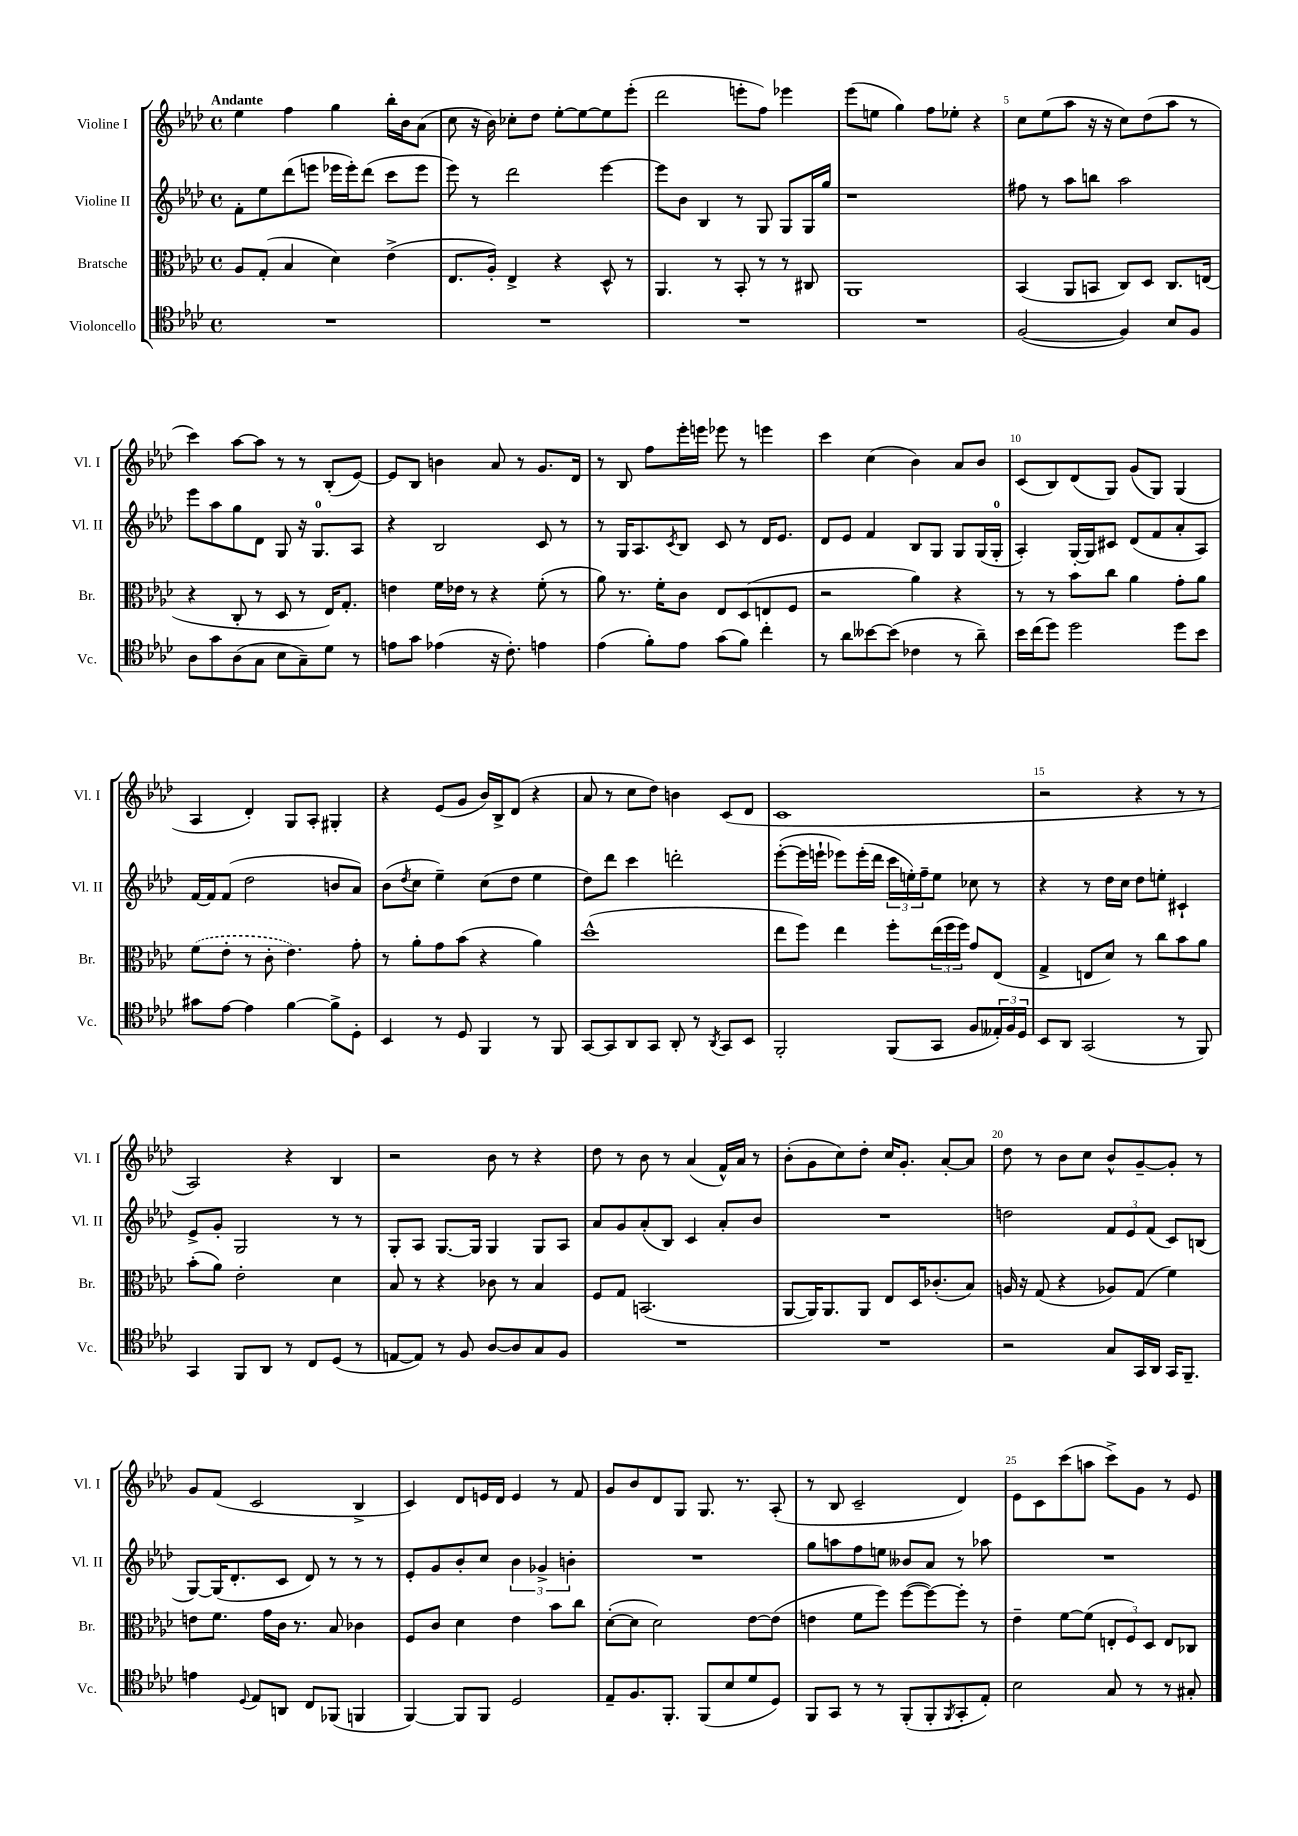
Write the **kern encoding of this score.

**kern	**kern	**kern	**kern
*part4	*part3	*part2	*part1
*staff4	*staff3	*staff2	*staff1
*I"Violoncello	*I"Bratsche	*I"Violine II	*I"Violine I
*I'Vc.	*I'Br.	*I'Vl. II	*I'Vl. I
*clefC4	*clefC3	*clefG2	*clefG2
*k[b-e-a-d-]	*k[b-e-a-d-]	*k[b-e-a-d-]	*k[b-e-a-d-]
*M4/4	*M4/4	*M4/4	*M4/4
*met(c)	*met(c)	*met(c)	*met(c)
=1	=1	=1	=1
!	!	!	!LO:TX:a:B:t=Andante
1r	8A-/L	8f'\L	4ee-\
.	(8G'/J	8ee-\	.
.	4B-/	(8ddd-\	4ff\
.	.	8eeen\J	.
.	4d-\)	16eee-X\LL	4gg\
.	.	16eee-'\J)	.
.	.	(8ddd-\J	.
.	(4e-^\	8ccc\L	16bb-'\LL
.	.	.	16b-\J
.	.	8eee-\J	(8a-\J
=2	=2	=2	=2
1r	8.E-/L	8eee-\)	8cc\
.	.	8r	16r
.	16A-'/Jk)	.	16b-\)
.	4E-^/	2ddd-\	8cc-X'\L
.	.	.	8dd-\J
.	4r	.	[8ee-'\L
.	.	.	8ee-\_
.	8D-^^/	[4eee-\	8ee-\]
.	8r	.	(8eee-'\J
=3	=3	=3	=3
1r	4.AA-/	8eee-\L]	2ddd-\
.	.	8b-\J	.
.	.	4B-/	.
.	8r	.	.
.	8BB-'/	8r	8eeen'\L
.	8r	8G/	8ff\J)
.	8r	8G/L	4eee-X\
.	8C#X/	16G/L	.
.	.	16gg/JJ	.
=4	=4	=4	=4
1r	1AA-	1r	(8eee-\L
.	.	.	8een\J
.	.	.	4gg\)
.	.	.	8ff\L
.	.	.	8ee-X'\J
.	.	.	4r
=5	=5	=5	=5
([2F/	(4BB-/	8ff#X\	8cc\L
.	.	8r	(8ee-\
.	8AA-/L	8aa-\L	8aa-\J
.	8BBn/J	8bbn\J	16r
.	.	.	16r
4F/])	8C/L)	2aa-\	8cc\L)
.	8D-/J	.	(8dd-\
8B-/L	8.C/L	.	8aa-\J
8F/J	.	.	8r
.	(16En/Jk	.	.
!!LO:LB:g=z
=6	=6	=6	=6
8A-\L	4r	8eee-\L	4ccc\)
8g\	.	8aa-\	.
(8A-\	8C'/	8gg\	[8aa-\L
8G\J	8r	8d-\J	8aa-\J]
8B-\L	8D-/	8G/	8r
8G~\)	8r	16r	8r
.	.	8.G/L	.
8d-\J	16E-/KL)	.	(8B-'/L
.	8.G'/J	.	.
8r	.	8A-/J	[8e-/J)
=7	=7	=7	=7
8en\L	4en\	4r	8e-/L]
8g\J	.	.	8B-/J
(4e-X\	16f\LL	2B-/	4bn\
.	16e-X\JJ	.	.
.	8r	.	.
16r	4r	.	8a-/
8.c'\)	.	.	.
.	.	.	8r
4en\	(8f'\	8c/	8.g/L
.	8r	8r	.
.	.	.	16d-/Jk
=8	=8	=8	=8
(4e-\	8a-\)	8r	8r
.	8.r	16G/KL	8B-/
.	.	8.A-/	.
8f'\L)	.	.	8ff\L
.	16f'\KL	.	.
.	.	8qc/	.
8e-\J	8c\J	8B-/J	16eee-'\L
.	.	.	16eeen\JJ
(8g\L	8E-/L	8c/	8eee-X\
8f\J)	(8D-/	8r	8r
4cc'\	8En/	16d-/KL	4eeen\
.	.	8.e-/J	.
.	8F/J	.	.
=9	=9	=9	=9
8r	2r	8d-/L	4ccc\
8a-\L	.	8e-/J	.
[8b--X\	.	4f/	(4cc\
(8b--\J]	.	.	.
4c-X\	4a-\)	8B-/L	4b-\)
.	.	8G/J	.
8r	4r	8G/L	8a-/L
8a-~\)	.	(16G/L	8b-/J
.	.	16G'/JJ	.
=10	=10	=10	=10
16b-\LL	8r	4A-'/)	(8c/L
(16cc\J	.	.	.
8dd-\J)	8r	.	8B-/)
2dd-\	8b-\L	[16G'/LL	(8d-/
.	.	16G/J]	.
.	8cc\J	8c#X/J	8G/J)
.	4a-\	(8d-/L	(8g/L
.	.	8f/	8G/J)
8dd-\L	8g'\L	8a-'/	(4G/
8b-\J	8a-\J	8A-/J)	.
!!LO:LB:g=z
=11	=11	=11	=11
8g#X\L	(8f\L	[16f/LL	4A-/
.	.	16f/J]	.
[8e-\J	8e-'\J	(8f/J	.
4e-\]	8r	2dd-\	4d-'/)
.	8c'\	.	.
[4f\	4.e-\)	.	8G/L
.	.	.	8A-'/J
8f^\L]	.	8bn/L	4G#X'/
8D-'\J	8g'\	8a-/J)	.
=12	=12	=12	=12
4BB-/	8r	(8b-\L	4r
.	.	8qdd-/	.
.	8a-'\L	8cc\J	.
8r	8g\	4ee-~\)	(8e-/L
8D-/	(8b-\J	.	8g/J
4FF/	4r	(8cc\L	16b-/LL)
.	.	.	16B-^/J
.	.	8dd-\J	(8d-/J
8r	4a-\)	4ee-\	4r
8FF/	.	.	.
=13	=13	=13	=13
[8GG/L	(1dd-^^	8dd-\L)	8a-/
8GG/]	.	8ddd-\J	8r
8AA-/	.	4ccc\	8cc\L
8GG/J	.	.	8dd-\J)
8AA-'/	.	2dddn'\	4bn\
8r	.	.	.
8qAA-/	.	.	.
8GG/L	.	.	(8c/L
8BB-/J	.	.	8d-/J
=14	=14	=14	=14
2FF'/	8ee-\L	([8eee-'\L	1c
.	8ff\J)	16eee-\L]	.
.	.	16eeen`\JJ	.
.	4ee-\	8eee-X\L)	.
.	.	(16eee-'\L	.
.	.	16ddd-\JJ	.
(8FF/L	8ff'\L	24ccc\LL	.
.	.	24een'\)	.
.	.	24ff~\J	.
8GG/J	(24ee-\L	8ee\J	.
.	24ff\	.	.
.	24ff\JJ)	.	.
8F/L	8g/L	8cc-X\	.
24E--X'/L)	(8E-/J	8r	.
24F/	.	.	.
24D-/JJ	.	.	.
=15	=15	=15	=15
8BB-/L	4G^/	4r	2r
8AA-/J	.	.	.
(2GG/	8En/L	8r	.
.	8d-/J)	16dd-\LL	.
.	.	16cc\JJ	.
.	8r	8dd-\L	4r
.	8cc\L	8een'\J	.
8r	8b-\	4c#X`/	8r
8FF/)	8a-\J	.	8r
!!LO:LB:g=z
=16	=16	=16	=16
4GG/	(8b-'\L	8e-^/L	2A-/)
.	8a-\J)	8g'/J	.
8FF/L	2e-'\	2G/	.
8AA-/J	.	.	.
8r	.	.	4r
8C/L	.	.	.
(8D-/J	4d-\	8r	4B-/
8r	.	8r	.
=17	=17	=17	=17
[8En/L	8B-/	8G'/L	2r
8E/J])	8r	8A-/J	.
8r	4r	[8.G/L	.
8F/	.	.	.
.	.	16G/Jk]	.
[8A-/L	8c-X\	4G/	8b-\
8A-/]	8r	.	8r
8G/	4B-/	8G/L	4r
8F/J	.	8A-/J	.
=18	=18	=18	=18
1r	8F/L	8a-/L	8dd-\
.	8G/J	8g/	8r
.	(2.BBn/	(8a-'/	8b-\
.	.	8B-/J)	8r
.	.	4c/	(4a-/
.	.	8a-'/L	16f^^/LL)
.	.	.	16a-/JJ
.	.	8b-/J	8r
=19	=19	=19	=19
1r	[8AA-/L	1r	(8b-'\L
.	16AA-/K])	.	8g\
.	8.AA-/	.	.
.	.	.	8cc\)
.	8AA-/J	.	8dd-'\J
.	8E-/L	.	16cc/KL
.	.	.	8.g'/J
.	16D-/K	.	.
.	(8.c-X'/	.	.
.	.	.	[8a-'/L
.	8B-/J)	.	8a-/J]
=20	=20	=20	=20
2r	16An/	2ddn\	8dd-\
.	16r	.	.
.	(8G/	.	8r
.	4r	.	8b-\L
.	.	.	8cc\J
8G/L	8A-X/L)	12f/L	8b-^^/L
.	.	12e-/	.
16GG/L	(8G/J	.	[8g~/
.	.	(12f/J	.
16AA-/JJ	.	.	.
16GG/KL	4f\)	8c/L)	8g'/J]
8.FF~/J	.	.	.
.	.	(8Bn/J	8r
!!LO:LB:g=z
=21	=21	=21	=21
4en\	8en\L	[8G/L)	8g/L
.	8.f\J	(16G/K]	(8f/J
.	.	8.d-'/	.
8qqD-/	.	.	.
8E-/L	.	.	2c/
.	16g\LL	.	.
8AAn/J	16c\JJ	8c/J	.
.	8.r	.	.
8C/L	.	8d-/)	.
(8FF-X/J	8B-/	8r	.
4FFn/	4c-X\	8r	4B-^/
.	.	8r	.
=22	=22	=22	=22
[4FF/)	8F/L	8e-'/L	4c/)
.	8c/J	8g/	.
8FF/L]	4d-\	8b-'/	8d-/L
8FF/J	.	8cc/J	16en/L
.	.	.	16d-/JJ
2D-/	4e-\	6b-\	4e/
.	.	6g-X^/	.
.	8b-\L	.	8r
.	.	6bn'\	.
.	8cc\J	.	8f/
=23	=23	=23	=23
8E-~/L	([8d-'\L	1r	8g/L
8.F/	8d-\J]	.	8b-/
.	2d-\)	.	8d-/
8.FF'/J	.	.	.
.	.	.	8G/J
(8FF/L	.	.	8.G/
8B-/	.	.	.
.	.	.	8.r
8d-/	[8e-\L	.	.
8D-/J)	(8e-\J]	.	(8A-'/
=24	=24	=24	=24
8FF/L	4en\	8gg\L	8r
8GG/J	.	8aan\	8B-/
8r	8f\L	8ff\	2c~/
8r	8ff\J)	8een\J	.
(8FF'/L	([8ff\L	8b--X/L	.
8FF'/	8ff\_)	8a-/J	.
8qFF/	.	.	.
8GG'/	8ff'\J]	8r	4d-/)
8E-'/J)	8r	8aa-X\	.
=25	=25	=25	=25
2B-\	4e-~\	1r	8e-\L
.	.	.	8c\
.	[8f\L	.	(8ccc\
.	(8f\J]	.	8aan\J
8G/	12En'/L	.	8ccc^\L)
.	12F/)	.	.
8r	.	.	8g\J
.	12D-/J	.	.
8r	8E/L	.	8r
8G#X'/	8C-X/J	.	8e-/
==	==	==	==
*-	*-	*-	*-
